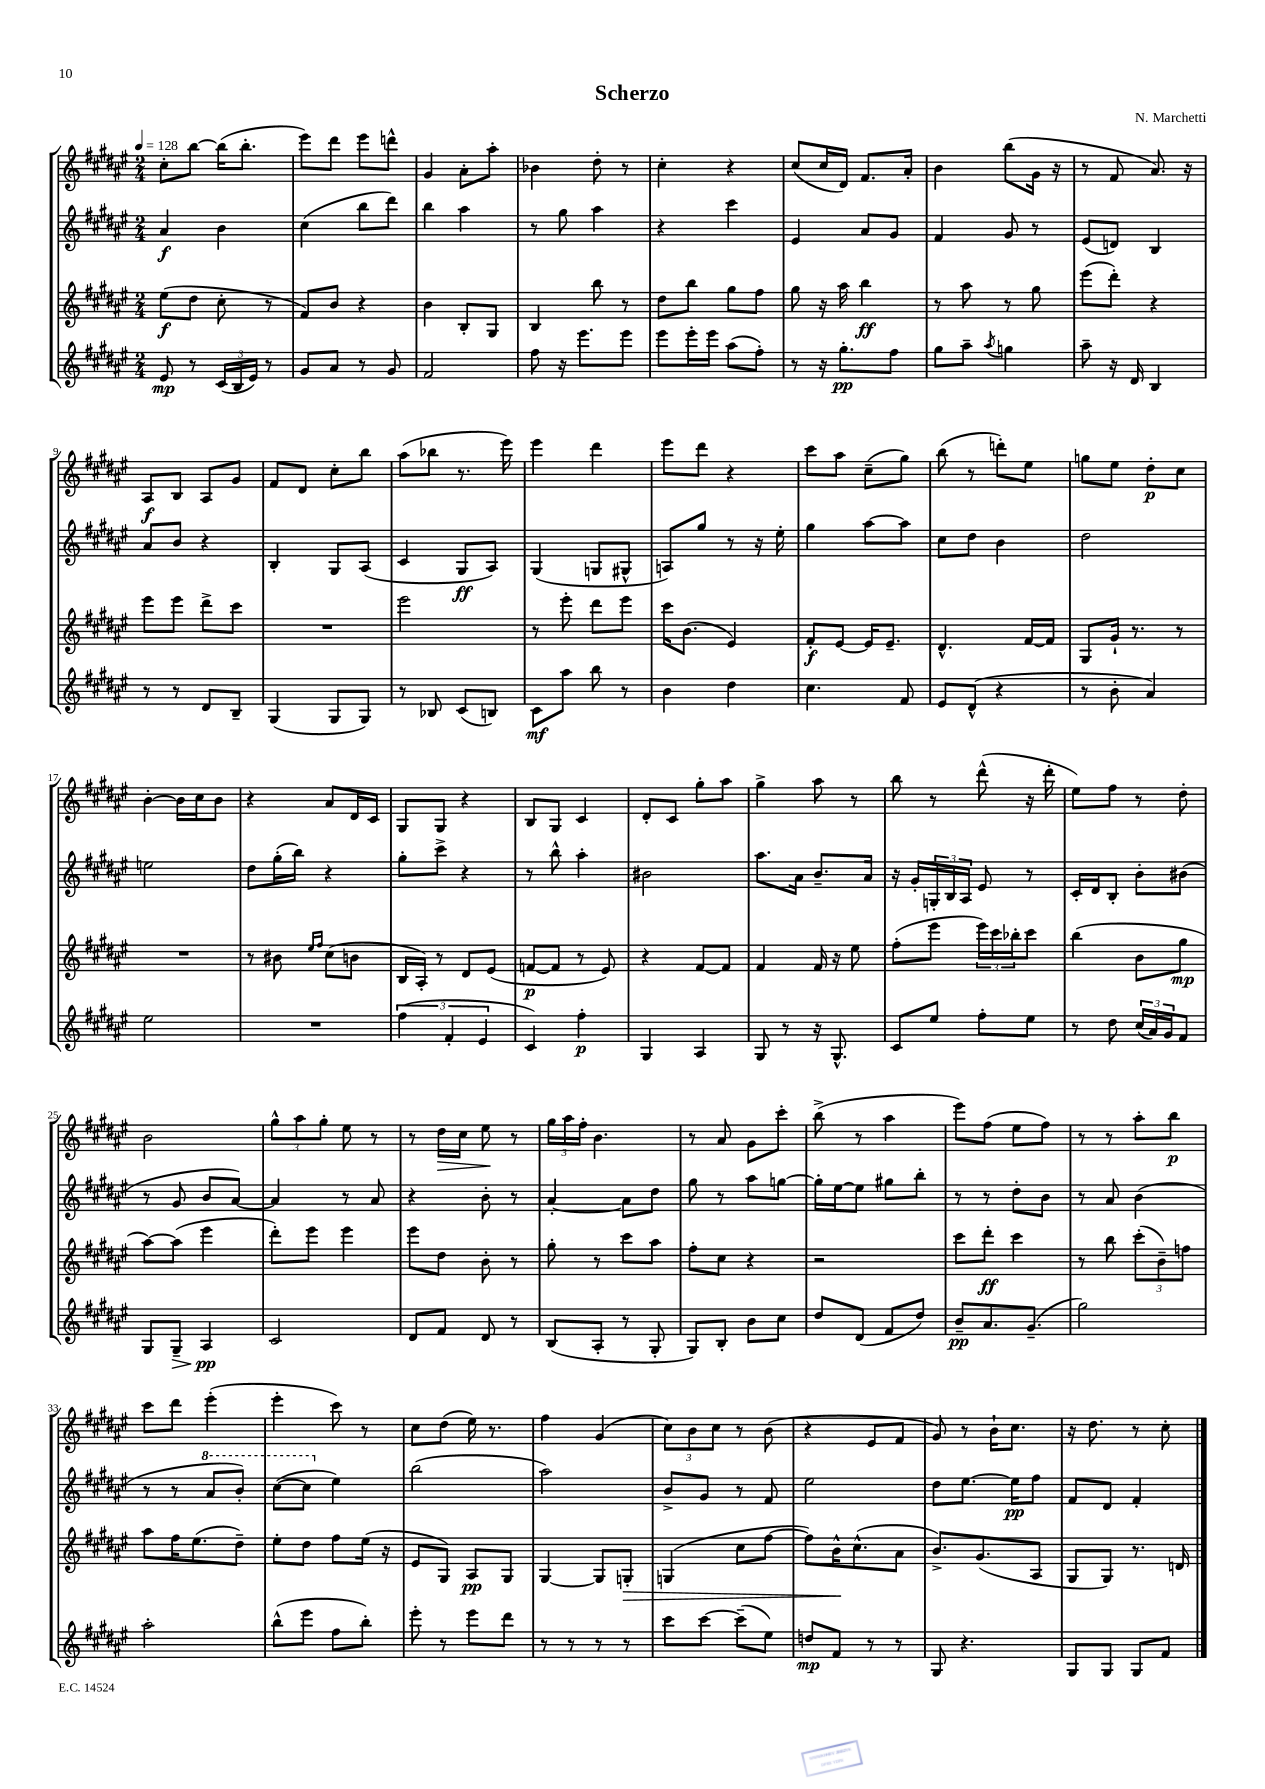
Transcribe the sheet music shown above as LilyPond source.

\header { title = "Scherzo" composer = "N. Marchetti" }
<<
\new StaffGroup <<
\new Staff = "s0" {
    \clef treble \key fis \major \numericTimeSignature \time 2/4 \tempo 4 = 128
    cis''8-. b''8~ b''16( b''8.-. |
    eis'''8) dis'''8 eis'''8 d'''8-^ |
    gis'4 ais'8-. ais''8-. |
    bes'4 dis''8-. r8 |
    cis''4-. r4 |
    cis''8( cis''16 dis'16) fis'8. ais'16-. |
    b'4 b''8( gis'16 r16 |
    r8 fis'8 ais'8.) r16 |
    ais8\f b8 ais8 gis'8 |
    fis'8 dis'8 cis''8-. b''8 |
    ais''8( bes''8 r8. eis'''16) |
    eis'''4 dis'''4 |
    eis'''8 dis'''8 r4 |
    cis'''8 ais''8 cis''8--( gis''8) |
    b''8( r8 d'''8-.) eis''8 |
    g''8 eis''8 dis''8-.\p cis''8 |
    b'4~-. b'16 cis''16 b'8 |
    r4 ais'8 dis'16 cis'16 |
    gis8 gis8 r4 |
    b8 gis8 cis'4 |
    dis'8-. cis'8 gis''8-. ais''8 |
    gis''4-> ais''8 r8 |
    b''8 r8 dis'''8-^( r16 dis'''16-. |
    eis''8) fis''8 r8 dis''8-. |
    b'2 |
    \tuplet 3/2 { gis''8-^ ais''8 gis''8-. } eis''8 r8 |
    r8 dis''16\> cis''16 eis''8\! r8 |
    \tuplet 3/2 { gis''16 ais''16 fis''16-. } b'4. |
    r8 ais'8 gis'8 cis'''8-. |
    b''8->( r8 ais''4 |
    eis'''8) fis''8( eis''8 fis''8) |
    r8 r8 ais''8-. b''8\p |
    cis'''8 dis'''8 eis'''4-.( |
    eis'''4-. cis'''8) r8 |
    cis''8 dis''8( eis''16) r8. |
    fis''4 gis'4( |
    \tuplet 3/2 { cis''8) b'8 cis''8 } r8 b'8( |
    r4 eis'8 fis'8 |
    gis'8) r8 b'16-! cis''8. |
    r16 dis''8. r8 cis''8-. \bar "|." |
}
\new Staff = "s1" {
    \clef treble \key fis \major \numericTimeSignature \time 2/4
    ais'4\f b'4 |
    cis''4( b''8 dis'''8) |
    b''4 ais''4 |
    r8 gis''8 ais''4 |
    r4 cis'''4 |
    eis'4 ais'8 gis'8 |
    fis'4 gis'8 r8 |
    eis'8( d'8) b4 |
    ais'8 b'8 r4 |
    b4-. gis8 ais8( |
    cis'4 gis8\ff ais8) |
    gis4( g8 gis8-^ |
    a8) gis''8 r8 r16 eis''16-. |
    gis''4 ais''8~ ais''8 |
    cis''8 dis''8 b'4 |
    dis''2 |
    e''2 |
    dis''8 gis''16-.( b''16) r4 |
    gis''8-. cis'''8-> r4 |
    r8 b''8-^ ais''4-. |
    bis'2 |
    ais''8. ais'16 b'8.-- ais'16 |
    r16 gis'16-. \tuplet 3/2 { g16-. b16 ais16 } eis'8 r8 |
    cis'16-. dis'16 b8-. b'8-. bis'8( |
    r8 gis'8 b'8 ais'8~) |
    ais'4 r8 ais'8 |
    r4 b'8-. r8 |
    ais'4~-. ais'8 dis''8 |
    gis''8 r8 ais''8 g''8~ |
    g''16-. eis''16~ eis''8 gis''8 b''8-. |
    r8 r8 dis''8-. b'8 |
    r8 ais'8 b'4( |
    r8 r8 \ottava #1 ais''8 b''8-.) |
    cis'''8~( cis'''8 \ottava #0 eis''4) |
    b''2( |
    ais''2) |
    b'8-> gis'8 r8 fis'8 |
    eis''2 |
    dis''8 eis''8.~ eis''16\pp fis''8 |
    fis'8 dis'8 fis'4-. \bar "|." |
}
\new Staff = "s2" {
    \clef treble \key fis \major \numericTimeSignature \time 2/4
    eis''8\f( dis''8 cis''8-. r8 |
    fis'8) b'8 r4 |
    b'4 b8-. gis8 |
    b4 b''8 r8 |
    dis''8 b''8 gis''8 fis''8 |
    gis''8 r16 ais''16 b''4\ff |
    r8 ais''8 r8 gis''8 |
    eis'''8( dis'''8-.) r4 |
    eis'''8 eis'''8 dis'''8-> cis'''8 |
    R2 |
    eis'''2 |
    r8 eis'''8-. dis'''8 eis'''8 |
    cis'''16 b'8.( eis'4) |
    fis'8-.\f eis'8~ eis'16 eis'8.-- |
    dis'4.-^ fis'16~ fis'16 |
    gis8 gis'16-! r8. r8 |
    R2 |
    r8 bis'8 \grace { eis''16 fis''16 } cis''8( b'8 |
    b16 ais16-.) r8 dis'8 eis'8( |
    f'8~\p f'8 r8 eis'8) |
    r4 fis'8~ fis'8 |
    fis'4 fis'16 r16 eis''8 |
    fis''8-.( eis'''8 \tuplet 3/2 { eis'''16) cis'''16 bes''16-. } cis'''8 |
    b''4( b'8 gis''8\mp |
    ais''8~) ais''8( eis'''4 |
    dis'''8-.) eis'''8 eis'''4 |
    eis'''8 dis''8 b'8-. r8 |
    gis''8-. r8 cis'''8 ais''8 |
    fis''8-. cis''8 r4 |
    r2 |
    cis'''8 dis'''8-.\ff cis'''4 |
    r8 b''8 \tuplet 3/2 { cis'''8-.( b'8--) f''8 } |
    ais''8 fis''16 eis''8.( dis''8--) |
    eis''8-. dis''8 fis''8 eis''16( r16 |
    eis'8 gis8) ais8\pp gis8 |
    gis4~ gis8 g8-.\> |
    g4( cis''8 fis''8~ |
    fis''8) b'16-^\! cis''8.-^( ais'8 |
    b'8.->) gis'8.( ais8 |
    gis8 gis8) r8. d'16 \bar "|." |
}
\new Staff = "s3" {
    \clef treble \key fis \major \numericTimeSignature \time 2/4
    eis'8\mp r8 \tuplet 3/2 { cis'16( b16 eis'16) } r8 |
    gis'8 ais'8 r8 gis'8 |
    fis'2 |
    fis''8 r16 eis'''8. eis'''8 |
    eis'''8 eis'''16-. eis'''16 ais''8( fis''8-.) |
    r8 r16 gis''8.-.\pp fis''8 |
    gis''8 ais''8-- \acciaccatura { ais''8 } g''4 |
    ais''8-- r16 dis'16 b4 |
    r8 r8 dis'8 b8-- |
    gis4( gis8 gis8) |
    r8 bes8 cis'8( b8) |
    cis'8\mf ais''8 b''8 r8 |
    b'4 dis''4 |
    cis''4. fis'8 |
    eis'8 dis'8-^( r4 |
    r8 b'8-. ais'4) |
    eis''2 |
    R2 |
    \tuplet 3/2 { fis''4( fis'4-. eis'4 } |
    cis'4) fis''4-.\p |
    gis4 ais4 |
    gis8 r8 r16 gis8.-^ |
    cis'8 eis''8 fis''8-. eis''8 |
    r8 dis''8 \tuplet 3/2 { cis''16( ais'16) gis'16 } fis'8 |
    gis8 gis8--\> ais4\pp\! |
    cis'2 |
    dis'8 fis'8 dis'8 r8 |
    b8( ais8-. r8 gis8-. |
    gis8) b8-. b'8 cis''8 |
    dis''8 dis'8( fis'8 dis''8) |
    b'8--\pp ais'8. gis'8.--( |
    gis''2) |
    ais''2-. |
    b''8-^( eis'''8 fis''8 b''8-.) |
    eis'''8-. r8 eis'''8 dis'''8 |
    r8 r8 r8 r8 |
    cis'''8 cis'''8~ cis'''8--( eis''8) |
    d''8\mp fis'8 r8 r8 |
    gis8 r4. |
    gis8 gis8 gis8 fis'8 \bar "|." |
}
>>
>>
